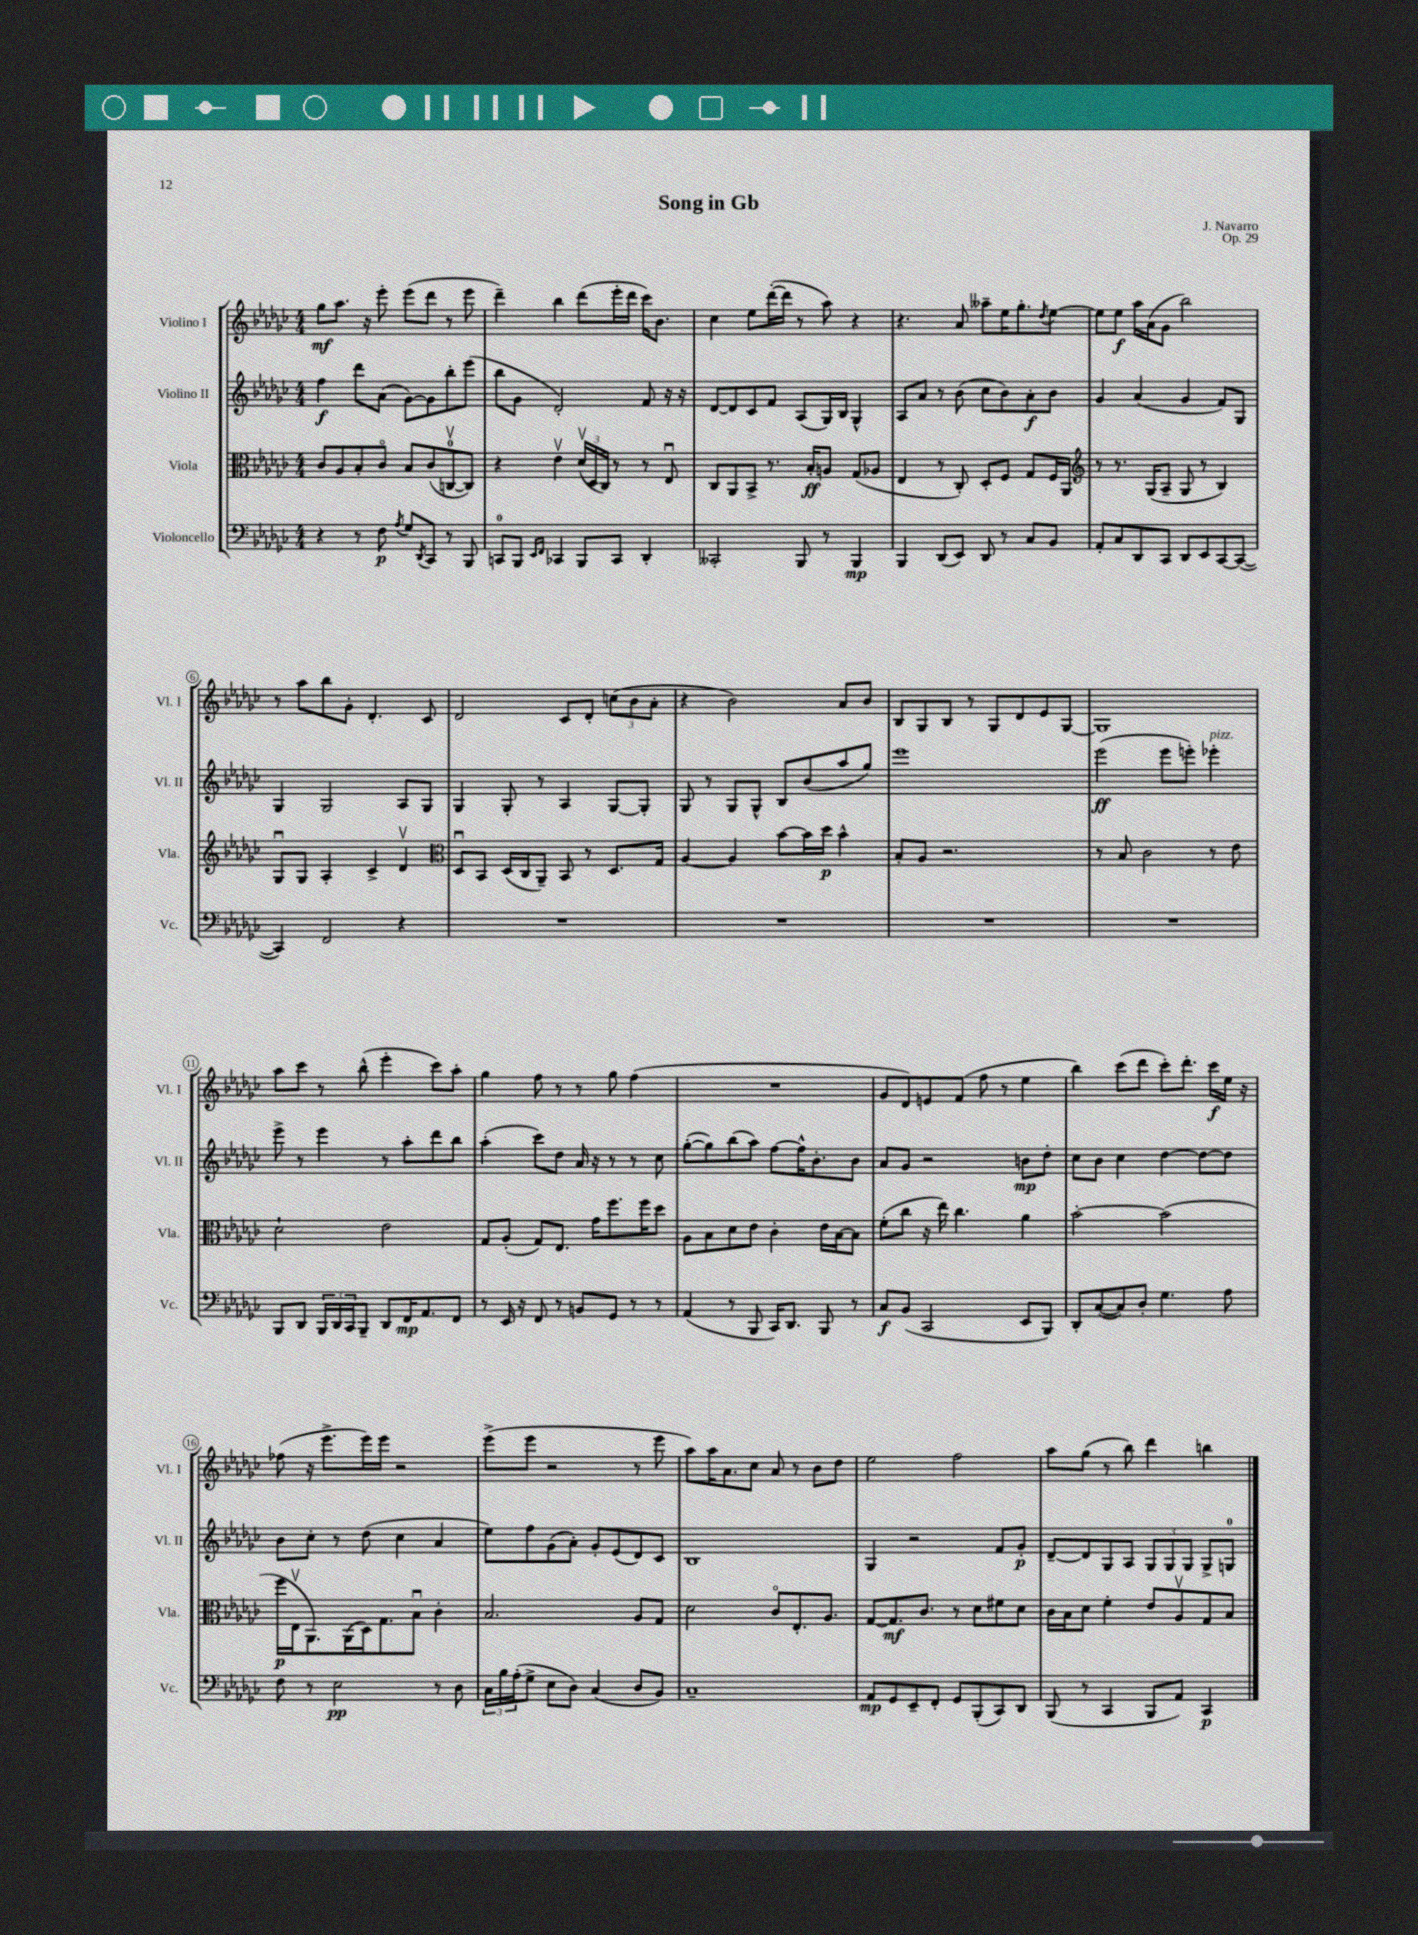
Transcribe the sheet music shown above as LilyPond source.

\header { title = "Song in Gb" composer = "J. Navarro" opus = "Op. 29" }
<<
\new StaffGroup <<
\new Staff = "s0" \with { instrumentName = "Violino I" shortInstrumentName = "Vl. I" } {
    \clef treble \key ges \major \numericTimeSignature \time 4/4
    ges''8\mf aes''8. r16 ees'''8-. ees'''8( des'''8 r8 ees'''8 |
    des'''4--) bes''4 des'''8( ees'''16-. des'''16 ces'''16) bes'8. |
    ces''4 ees''8 des'''16~-.( des'''16 r8 aes''8) r4 |
    r4. aes'8 aeses''8-- ees''16 ges''8.-. \acciaccatura { des''8 } ees''8~ |
    ees''8 ees''8\f aes''16 aes'16( ges'8 bes''2) |
    r8 aes''8 bes''8 ges'8-. des'4.-. ces'8 |
    des'2 ces'8 des'8-. \tuplet 3/2 { c''8( bes'8 aes'8-. } |
    r4 bes'2) aes'8 bes'8 |
    bes8 ges8 bes8 r8 ges8 des'8 ees'8 ges8~ |
    ges1 |
    aes''8 ces'''8 r8 bes''8-^( ees'''4-. ces'''8) aes''8-. |
    ges''4 f''8 r8 r8 ges''8 f''4( |
    R1 |
    ges'8 des'8) e'8 f'8( f''8 r8 ees''4 |
    bes''4) ces'''8( des'''8 ces'''8-.) des'''8.-. ces'''16\f ees''16 r16 |
    fes''8( r16 ees'''8.-> ees'''16) ees'''16 r2 |
    ees'''8->( ees'''8 r2 r8 ees'''8 |
    aes''8) aes''16 aes'8. ces''8 aes'8 r8 bes'8 des''8 |
    ees''2 f''2 |
    aes''8 ges''8( r8 bes''8) des'''4 b''4 \bar "|." |
}
\new Staff = "s1" \with { instrumentName = "Violino II" shortInstrumentName = "Vl. II" } {
    \clef treble \key ges \major \numericTimeSignature \time 4/4
    f''4\f des'''8 aes'8( ges'8~) ges'8 bes''8-. ees'''8( |
    bes''8 ges'8 des'2-.) f'8 r16 r16 |
    des'8~ des'8 ces'8 f'8 aes8( ges16) bes16 ges4-^ |
    aes8 aes'8 r8 bes'8( ces''8 bes'8) aes'8-.\f bes'8 |
    ges'4 aes'4( ges'4 f'8) ges8 |
    ges4 ges2 aes8 ges8 |
    ges4 ges8-. r8 aes4 ges8~ ges8-. |
    ges8 r8 ges8 ges8-^ bes8 bes'8( aes''8 ges''8) |
    ees'''1 |
    ees'''2\ff( ees'''8 e'''8-.) ees'''4-.^\markup { \italic "pizz." } |
    ees'''8-> r8 ees'''4 r8 aes''8-. des'''8 bes''8 |
    aes''4-.( ces'''8) des''8 aes'16 r16 r8 r8 ces''8 |
    ges''8~-.( ges''8) bes''8( aes''8) f''8~ f''16-^ bes'8.-. bes'8 |
    aes'8 ges'8 r2 b'8\mp des''8-. |
    ces''8 bes'8 ces''4 des''4~ des''8~ des''8 |
    bes'8 ces''8-. r8 des''8( ces''4 aes'4 |
    ees''8) f''8 ges'8( aes'8-.) ges'8-. ees'8( des'8) ces'8 |
    bes1 |
    ges4 r2 f'8 ges'8-.\p |
    des'8~-- des'8 ges8 aes8 \tuplet 3/2 { ges8 ges8 ges8 } ges8-> g8-0 \bar "|." |
}
\new Staff = "s2" \with { instrumentName = "Viola" shortInstrumentName = "Vla." } {
    \clef alto \key ges \major \numericTimeSignature \time 4/4
    ces'8 aes8 bes8-. ces'8\flageolet bes8 ces'8( c8-0~\upbow c8) |
    r4 ees'4\upbow \tuplet 3/2 { des'16\upbow( des16 ces16) } r8 r8 ees8\downbow |
    ces8 aes,8 bes,8-> r8. bes16-.\ff a8 ges8( aes8 |
    ees4 r8 ces8-.) des8-. f8 ges8 f16 aes,16 |
    \clef treble r8 r8. ges16( aes8-- ges8 r8 bes4) |
    ges8\downbow ges8 aes4-. ces'4-> des'4\upbow |
    \clef alto des8\downbow bes,8 des16( ces16 aes,8--) bes,8 r8 des8. ges16 |
    aes4~ aes4 bes'8~ bes'16 des''16\p bes'4-^ |
    bes8-. aes8 r2. |
    r8 bes8 ces'2 r8 ees'8 |
    des'2-! ees'2 |
    ges8 aes8-.( ges8) ees8. ges'16 f''8. f''16 des''8 |
    aes8 bes8 des'8 ees'8 ces'4-. ees'16 bes16~ bes8 |
    f'8-.( ces''8 r16 ees''16) ces''4. aes'4 |
    bes'2~-. bes'2( |
    f''16\p ees16\upbow aes,8.) aes,16( des16) ges8. bes8\downbow ces'4-. |
    bes2. aes8 ges8 |
    des'2 ces'8\flageolet ees8.-. aes8. |
    ges8~ ges8.\mf ces'8. r8 des'8 fis'8 des'8 |
    ces'16 bes16 des'8 f'4-. ees'8 aes8\upbow ges8 bes8 \bar "|." |
}
\new Staff = "s3" \with { instrumentName = "Violoncello" shortInstrumentName = "Vc." } {
    \clef bass \key ges \major \numericTimeSignature \time 4/4
    r4 r8 f8\p \acciaccatura { aes8 } ges8 \acciaccatura { des,8 } ces,8 r8 bes,,8 |
    c,8-0 bes,,8 \grace { ees,16 f,16 } ces,4 bes,,8 ces,8 des,4-. |
    ceses,2-. bes,,8 r8 bes,,4\mp |
    bes,,4 des,8( ees,8) des,8 r8 ces8 bes,8 |
    aes,8-. ces8 des,8 ces,8 des,8 ees,8 ces,8~ ces,8~( |
    ces,4) f,2 r4 |
    R1 |
    R1 |
    R1 |
    R1 |
    bes,,8 des,8 \tuplet 3/2 { bes,,16 des,16 ces,16 } bes,,8-- des,8 f,16\mp aes,8. f,8 |
    r8 ees,16 r16 f,8 r8 b,8 ges,8 r8 r8 |
    aes,4( r8 bes,,8 ces,16) des,8. bes,,8 r8 |
    ces8\f bes,8( ces,2 ees,8 bes,,8) |
    des,8-. ces8~( ces8) des8-. ges4. aes8 |
    f8 r8 ees2\pp r8 des8 |
    \tuplet 3/2 { ces16 bes16 aes16-.( } ges8-> ees8 des8) ces4( des8 bes,8) |
    ces1-- |
    aes,8\mp ges,8 ees,8-- f,8-. ges,8 bes,,8-.( ces,8) des,8 |
    bes,,8( r8 ces,4 bes,,8 aes,8) ces,4\p \bar "|." |
}
>>
>>
\layout { \context { \Score \override BarNumber.stencil = #(make-stencil-circler 0.1 0.3 ly:text-interface::print) } }
